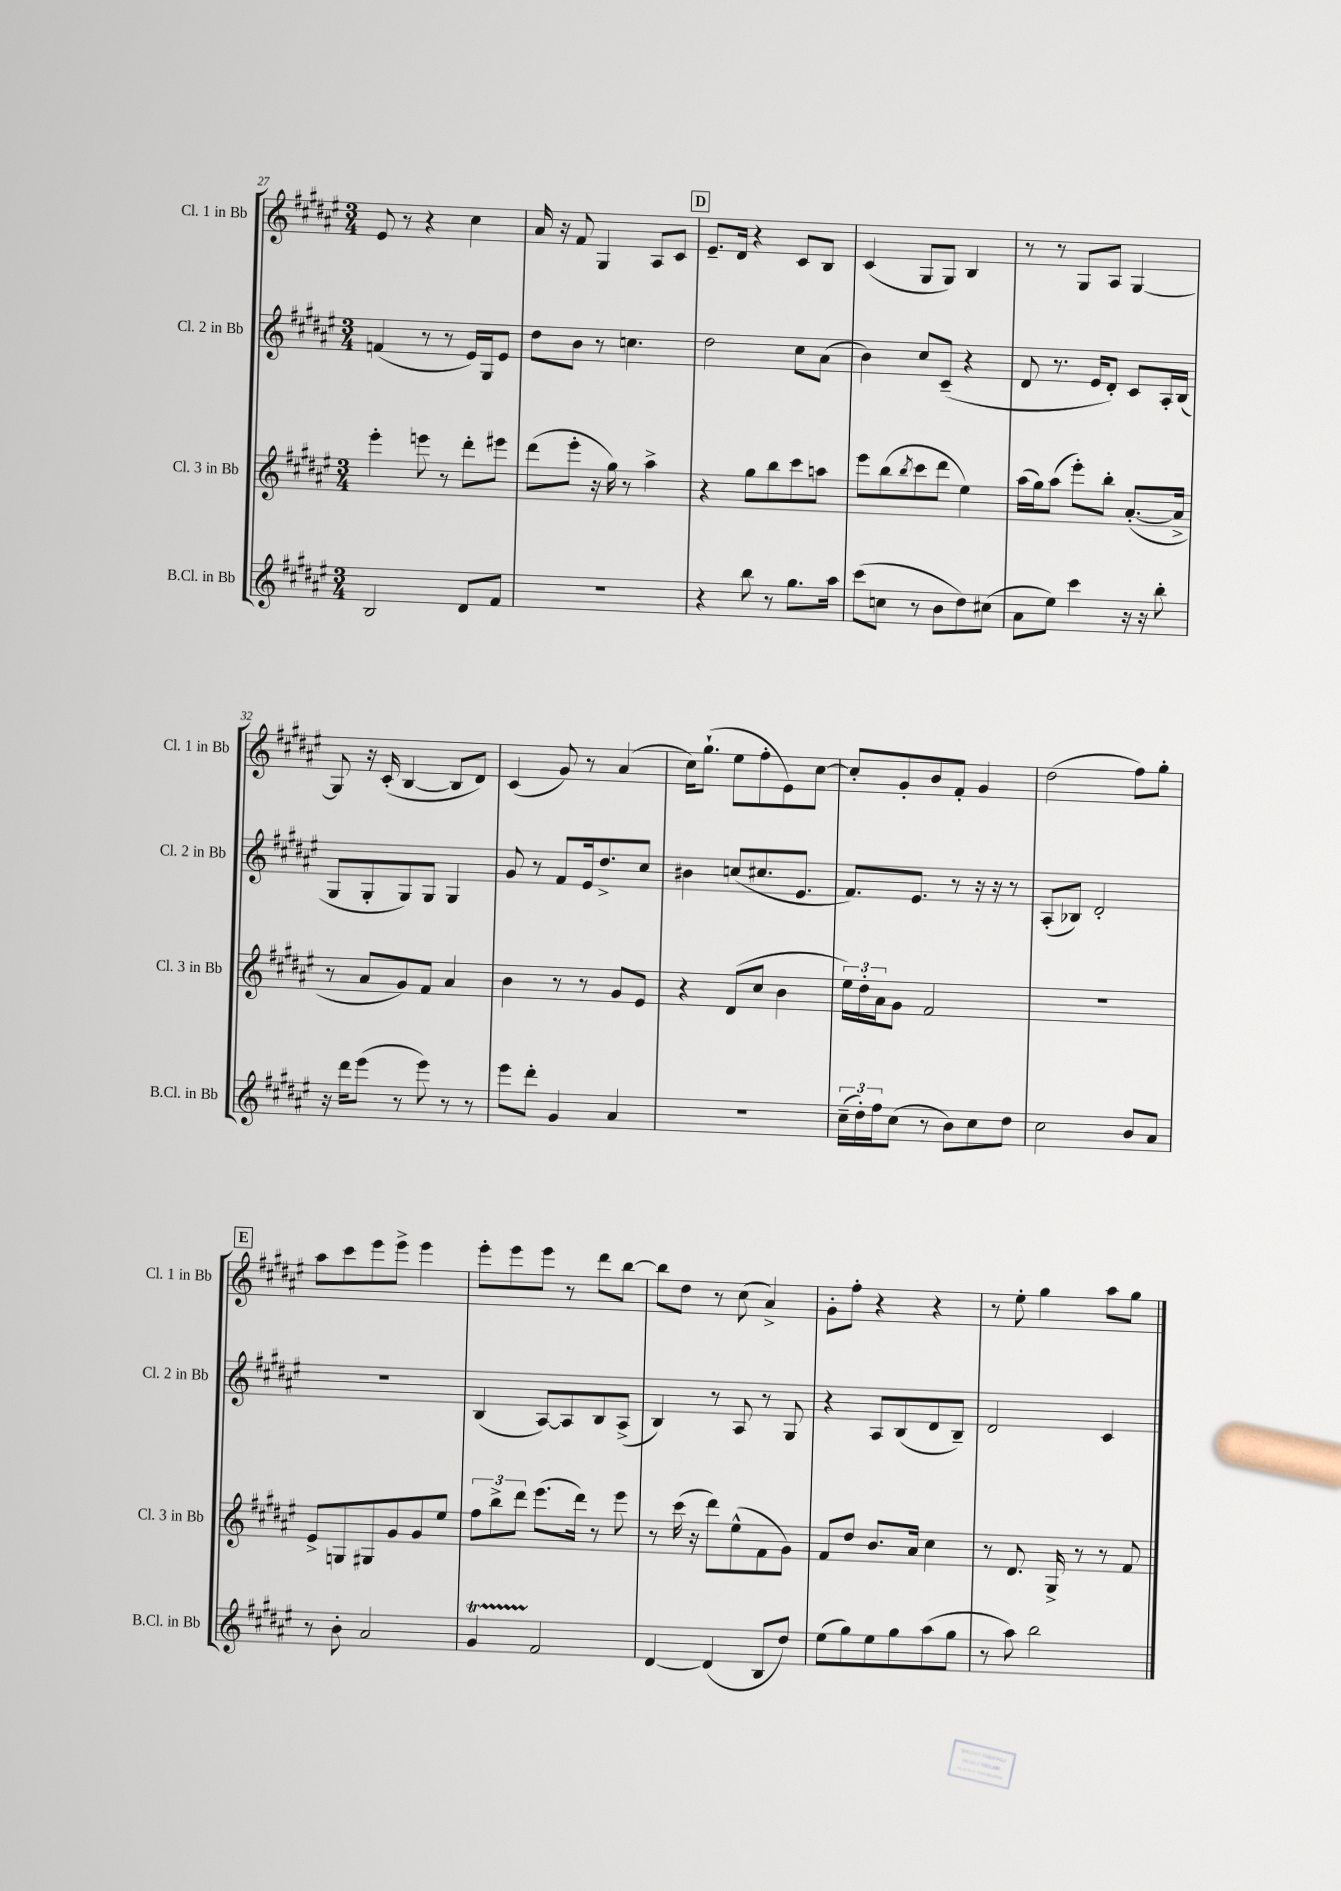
<<
\new StaffGroup <<
\new Staff = "s0" \with { instrumentName = "Cl. 1 in Bb" shortInstrumentName = "Cl. 1 in Bb" } {
    \clef treble \key fis \major \numericTimeSignature \time 3/4
    eis'8 r8 r4 cis''4 |
    ais'16 r16 fis'8 gis4 ais8 cis'8 |
    \mark \markup { \box "D" } eis'8.-- dis'16 r4 cis'8 b8 |
    cis'4( gis8 gis8) b4 |
    r8 r8 gis8 ais8 gis4~ |
    gis8 r16 cis'16-.( b4~ b8 dis'8) |
    cis'4( gis'8) r8 ais'4( |
    cis''16) gis''8.-!( eis''8 fis''8-. eis'8) cis''8~ |
    cis''8-. gis'8-. b'8 fis'8-. gis'4 |
    dis''2( fis''8) gis''8-. |
    \mark \markup { \box "E" } ais''8 cis'''8 eis'''8 eis'''8-> eis'''4 |
    eis'''8-. eis'''8 eis'''8 r8 dis'''8 b''8~ |
    b''8 dis''8 r8 cis''8( ais'4->) |
    gis'8-. fis''8-. r4 r4 |
    r8 eis''8-. gis''4 ais''8 gis''8 \bar "|." |
}
\new Staff = "s1" \with { instrumentName = "Cl. 2 in Bb" shortInstrumentName = "Cl. 2 in Bb" } {
    \clef treble \key fis \major \numericTimeSignature \time 3/4
    f'4( r8 r8 eis'16) gis16 eis'8 |
    dis''8 b'8 r8 c''4. |
    \mark \markup { \box "D" } dis''2 cis''8 ais'8( |
    b'4) cis''8 cis'8--( r4 |
    dis'8 r8. eis'16 dis'8-.) cis'8 ais16-. b16( |
    gis8 gis8-. gis8) gis8 gis4 |
    gis'8 r8 fis'8 eis'16 dis''8.-> cis''8 |
    bis'4 c''8( cis''8. eis'8. |
    fis'8.) eis'8. r8 r16 r16 r8 |
    ais8-.( bes8) dis'2-. |
    \mark \markup { \box "E" } R2. |
    b4( ais8~) ais8 b8 ais8->( |
    b4) r8 ais8 r8 gis8 |
    r4 ais8 b8( dis'8 b8--) |
    dis'2 cis'4 \bar "|." |
}
\new Staff = "s2" \with { instrumentName = "Cl. 3 in Bb" shortInstrumentName = "Cl. 3 in Bb" } {
    \clef treble \key fis \major \numericTimeSignature \time 3/4
    eis'''4-. e'''8 r8 dis'''8-. eis'''8 |
    dis'''8( eis'''8-. r16 gis''16) r8 ais''4-> |
    \mark \markup { \box "D" } r4 gis''8 b''8 cis'''8 a''8 |
    eis'''8 b''8( \acciaccatura { b''8 } cis'''8 dis'''8 eis''4) |
    ais''16( gis''16) ais''8( eis'''8-.) b''8-. ais'8.~-.( ais'16-> |
    r8 ais'8 gis'8) fis'8 ais'4 |
    b'4 r8 r8 gis'8 eis'8 |
    r4 dis'8( cis''8 b'4 |
    \tuplet 3/2 { eis''16) dis''16-. ais'16 } gis'8 fis'2 |
    R2. |
    \mark \markup { \box "E" } eis'8-> g8 gis8 gis'8 gis'8 eis''8 |
    \tuplet 3/2 { fis''8 b''8-> dis'''8 } eis'''8.( dis'''16) r8 eis'''8 |
    r8 cis'''16( r16 dis'''8) eis''8-^( fis'8 gis'8) |
    fis'8 dis''8 b'8. ais'16 cis''4 |
    r8 dis'8. gis16-> r8 r8 fis'8 \bar "|." |
}
\new Staff = "s3" \with { instrumentName = "B.Cl. in Bb" shortInstrumentName = "B.Cl. in Bb" } {
    \clef treble \key fis \major \numericTimeSignature \time 3/4
    b2 dis'8 fis'8 |
    R2. |
    \mark \markup { \box "D" } r4 b''8 r8 gis''8. ais''16 |
    cis'''8( c''8 r8 b'8 dis''8) cis''8( |
    ais'8 eis''8) cis'''4 r16 r16 b''8-. |
    r16 dis'''16 eis'''8( r8 eis'''8) r8 r8 |
    eis'''8 dis'''8-. gis'4 ais'4 |
    R2. |
    \tuplet 3/2 { cis''16--( dis''16-.) fis''16 } cis''8( r8 b'8) cis''8 dis''8 |
    cis''2 b'8 ais'8 |
    \mark \markup { \box "E" } r8 b'8-. ais'2 |
    gis'4\startTrillSpan fis'2\stopTrillSpan |
    dis'4~ dis'4( b8 dis''8) |
    eis''8( gis''8) eis''8 gis''8 ais''8( gis''8 |
    r8 ais''8) b''2 \bar "|." |
}
>>
>>
\layout { \context { \Score currentBarNumber = #27 } }
